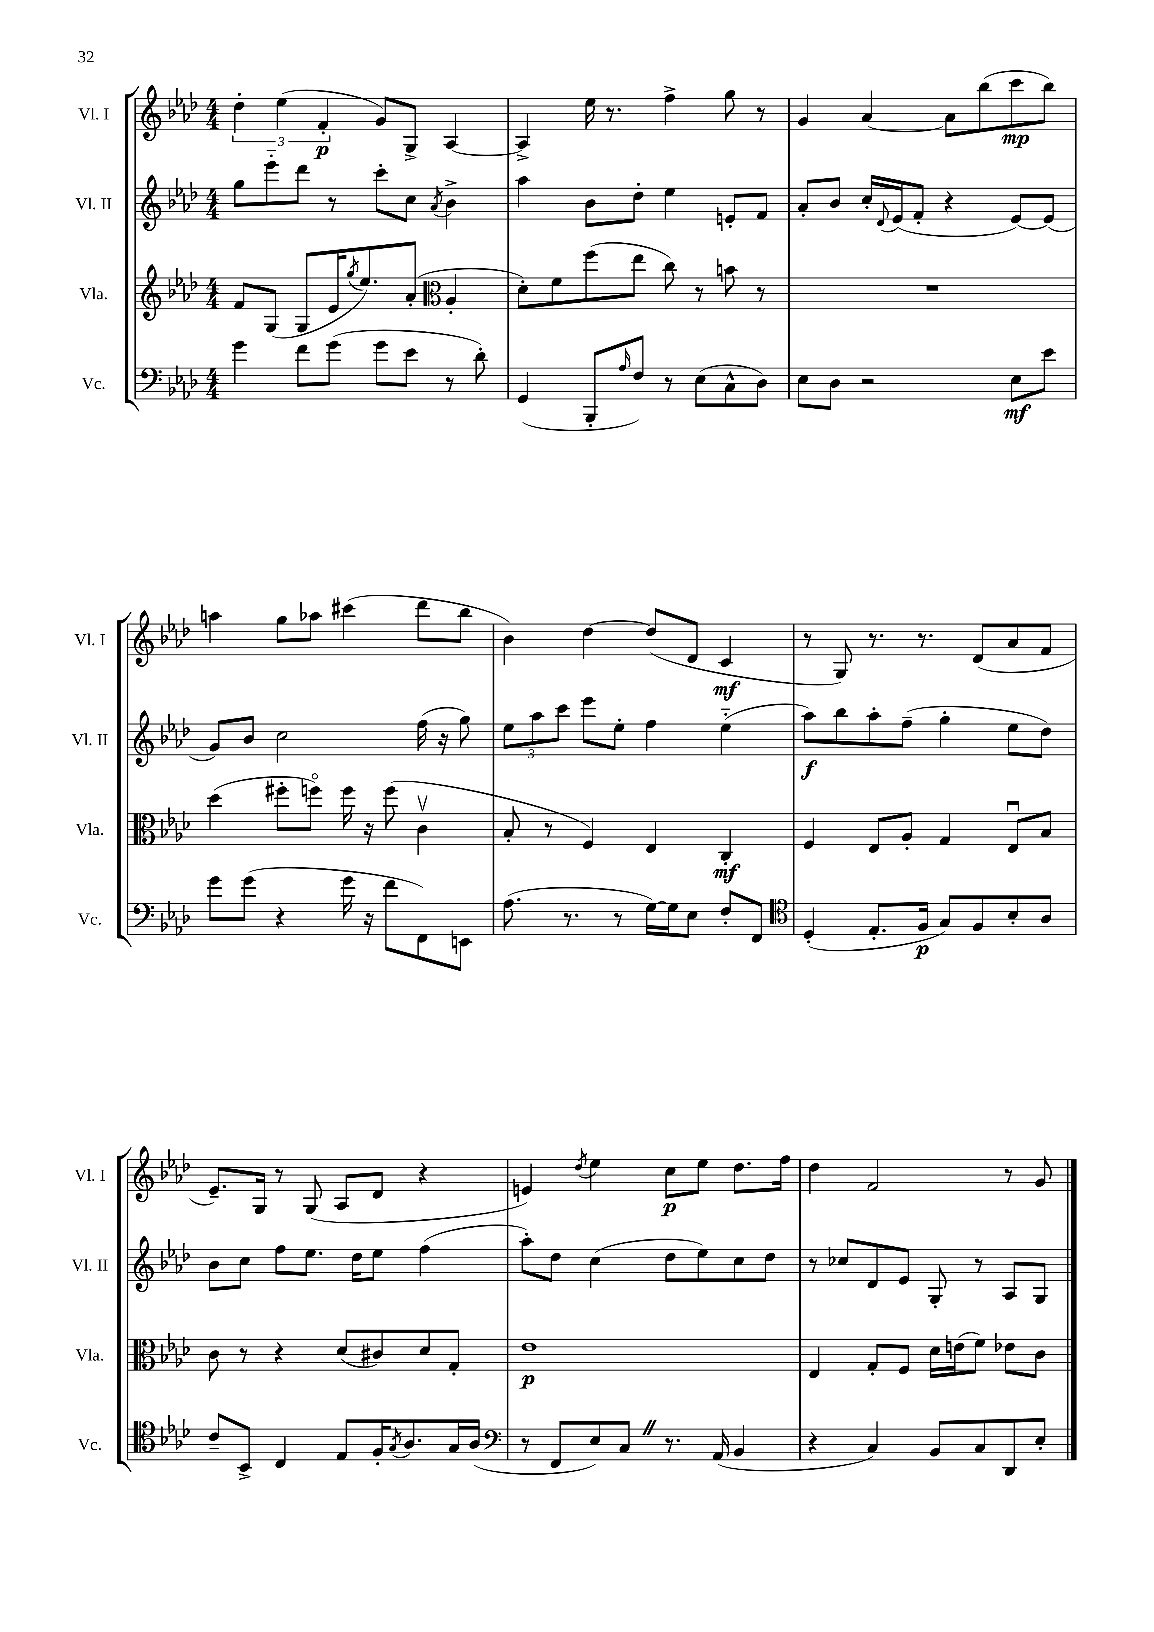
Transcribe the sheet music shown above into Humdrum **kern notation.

**kern	**dynam	**kern	**dynam	**kern	**dynam	**kern	**dynam
*part4	*part4	*part3	*part3	*part2	*part2	*part1	*part1
*staff4	*staff4	*staff3	*staff3	*staff2	*staff2	*staff1	*staff1
*I"Vc.	*	*I"Vla.	*	*I"Vl. II	*	*I"Vl. I	*
*I'Vc.	*	*I'Vla.	*	*I'Vl. II	*	*I'Vl. I	*
*clefF4	*	*clefG2	*	*clefG2	*	*clefG2	*
*k[b-e-a-d-]	*	*k[b-e-a-d-]	*	*k[b-e-a-d-]	*	*k[b-e-a-d-]	*
*M4/4	*	*M4/4	*	*M4/4	*	*M4/4	*
=5	=5	=5	=5	=5	=5	=5	=5
4g\	.	8f/L	.	8gg\L	.	6dd-'\	.
.	.	(8G/J	.	8eee-\	.	.	.
.	.	.	.	.	.	(6ee-\	.
8f\L	.	8G/L	.	8ddd-\J	.	.	.
.	.	.	.	.	.	6f'/	p
(8g\J	.	16e-/K	.	8r	.	.	.
.	.	8qgg/	.	.	.	.	.
.	.	8.ee-/)	.	.	.	.	.
8g\L	.	.	.	8ccc'\L	.	8g/L)	.
8e-\J	.	(8a-'/J	.	8cc\J	.	8G^/J	.
*	*	*clefC3	*	*	*	*	*
.	.	.	.	8qa-/	.	.	.
8r	.	4A-'/	.	4b-^\	.	[4A-/	.
8d-'\)	.	.	.	.	.	.	.
=6	=6	=6	=6	=6	=6	=6	=6
(4GG/	.	8d-'\L)	.	4aa-\	.	4A-^/]	.
.	.	8f\	.	.	.	.	.
8BBB-'/L	.	(8ff\	.	8b-\L	.	16ee-\	.
.	.	.	.	.	.	8.r	.
16qqA-/	.	.	.	.	.	.	.
8F/J)	.	8ee-\J	.	8dd-'\J	.	.	.
8r	.	8cc\)	.	4ee-\	.	4ff^\	.
(8E-\L	.	8r	.	.	.	.	.
8C^^\	.	8bn\	.	8en'/L	.	8gg\	.
8D-\J)	.	8r	.	8f/J	.	8r	.
=7	=7	=7	=7	=7	=7	=7	=7
8E-\L	.	1r	.	8a-'/L	.	4g/	.
8D-\J	.	.	.	8b-/J	.	.	.
2r	.	.	.	16cc'/LL	.	[4a-/	.
.	.	.	.	8qqd-/	.	.	.
.	.	.	.	(16e-/J	.	.	.
.	.	.	.	8f'/J	.	.	.
.	.	.	.	4r	.	8a-\L]	.
.	.	.	.	.	.	(8bb-\	.
8E-\L	mf	.	.	[8e-/L)	.	8ccc\	mp
8e-\J	.	.	.	(8e-/J]	.	8bb-\J)	.
!!LO:LB:g=z
=8	=8	=8	=8	=8	=8	=8	=8
8g\L	.	(4dd-\	.	8g/L)	.	4aan\	.
(8g\J	.	.	.	8b-/J	.	.	.
4r	.	8ff#X'\L	.	2cc\	.	8gg\L	.
.	.	8ffn\J)	.	.	.	8aa-X\J	.
16g\	.	16ff\	.	.	.	(4ccc#X\	.
16r	.	16r	.	.	.	.	.
8f\L	.	(8ff\	.	.	.	.	.
8FF\)	.	4cv\	.	(16ff\	.	8ddd-\L	.
.	.	.	.	16r	.	.	.
8EEn\J	.	.	.	8gg\)	.	8bb-\J	.
=9	=9	=9	=9	=9	=9	=9	=9
(8.A-\	.	8B-'/	.	12ee-\L	.	4b-\)	.
.	.	.	.	12aa-\	.	.	.
.	.	8r	.	.	.	.	.
.	.	.	.	12ccc\J	.	.	.
8.r	.	.	.	.	.	.	.
.	.	4F/)	.	8eee-\L	.	[4dd-\	.
8r	.	.	.	8ee-'\J	.	.	.
[16G\LL)	.	4E-/	.	4ff\	.	(8dd-/L]	.
16G\J]	.	.	.	.	.	.	.
8E-\J	.	.	.	.	.	8d-/J	.
8F'/L	.	4C'/	mf	(4ee-\	.	4c/	mf
8FF/J	.	.	.	.	.	.	.
=10	=10	=10	=10	=10	=10	=10	=10
*clefC4	*	*	*	*	*	*	*
(4D-'/	.	4F/	.	8aa-\L)	f	8r	.
.	.	.	.	8bb-\	.	8G/)	.
8.E-'/L	.	8E-/L	.	8aa-'\	.	8.r	.
.	.	8A-'/J	.	(8ff~\J	.	.	.
16F/Jk	p	.	.	.	.	8.r	.
8G/L)	.	4G/	.	4gg'\	.	.	.
8F/	.	.	.	.	.	(8d-/L	.
8B-'/	.	8E-u/L	.	8ee-\L	.	8a-/	.
8A-/J	.	8B-/J	.	8dd-\J)	.	8f/J	.
!!LO:LB:g=z
=11	=11	=11	=11	=11	=11	=11	=11
8c~/L	.	8c\	.	8b-\L	.	8.e-~/L)	.
8BB-^/J	.	8r	.	8cc\J	.	.	.
.	.	.	.	.	.	16G/Jk	.
4C/	.	4r	.	8ff\L	.	8r	.
.	.	.	.	8.ee-\J	.	(8G/	.
8E-/L	.	(8d-/L	.	.	.	8A-/L	.
.	.	.	.	16dd-\KL	.	.	.
16F'/K	.	8c#X/)	.	8ee-\J	.	8d-/J	.
8qG/	.	.	.	.	.	.	.
8.A-/	.	.	.	.	.	.	.
.	.	8d-/	.	(4ff\	.	4r	.
16G/L	.	8G'/J	.	.	.	.	.
(16A-/JJ	.	.	.	.	.	.	.
=12	=12	=12	=12	=12	=12	=12	=12
*clefF4	*	*	*	*	*	*	*
8r	.	1e-	p	8aa-'\L)	.	4en/)	.
8FF/L	.	.	.	8dd-\J	.	.	.
.	.	.	.	.	.	8qdd-/	.
8E-/)	.	.	.	(4cc\	.	4ee-\	.
8CZ/J	.	.	.	.	.	.	.
8.r	.	.	.	8dd-\L	.	8cc\L	p
.	.	.	.	8ee-\)	.	8ee-\J	.
(16AA-/	.	.	.	.	.	.	.
4BB-/	.	.	.	8cc\	.	8.dd-\L	.
.	.	.	.	8dd-\J	.	.	.
.	.	.	.	.	.	16ff\Jk	.
=13	=13	=13	=13	=13	=13	=13	=13
4r	.	4E-/	.	8r	.	4dd-\	.
.	.	.	.	8cc-X/L	.	.	.
4C/)	.	8G'/L	.	8d-/	.	2f/	.
.	.	8F/J	.	8e-/J	.	.	.
8BB-/L	.	16d-\LL	.	8G'/	.	.	.
.	.	(16en\J	.	.	.	.	.
8C/	.	8f\J)	.	8r	.	.	.
8DD-/	.	8e-X\L	.	8A-/L	.	8r	.
8E-'/J	.	8c\J	.	8G/J	.	8g/	.
==	==	==	==	==	==	==	==
*-	*-	*-	*-	*-	*-	*-	*-
